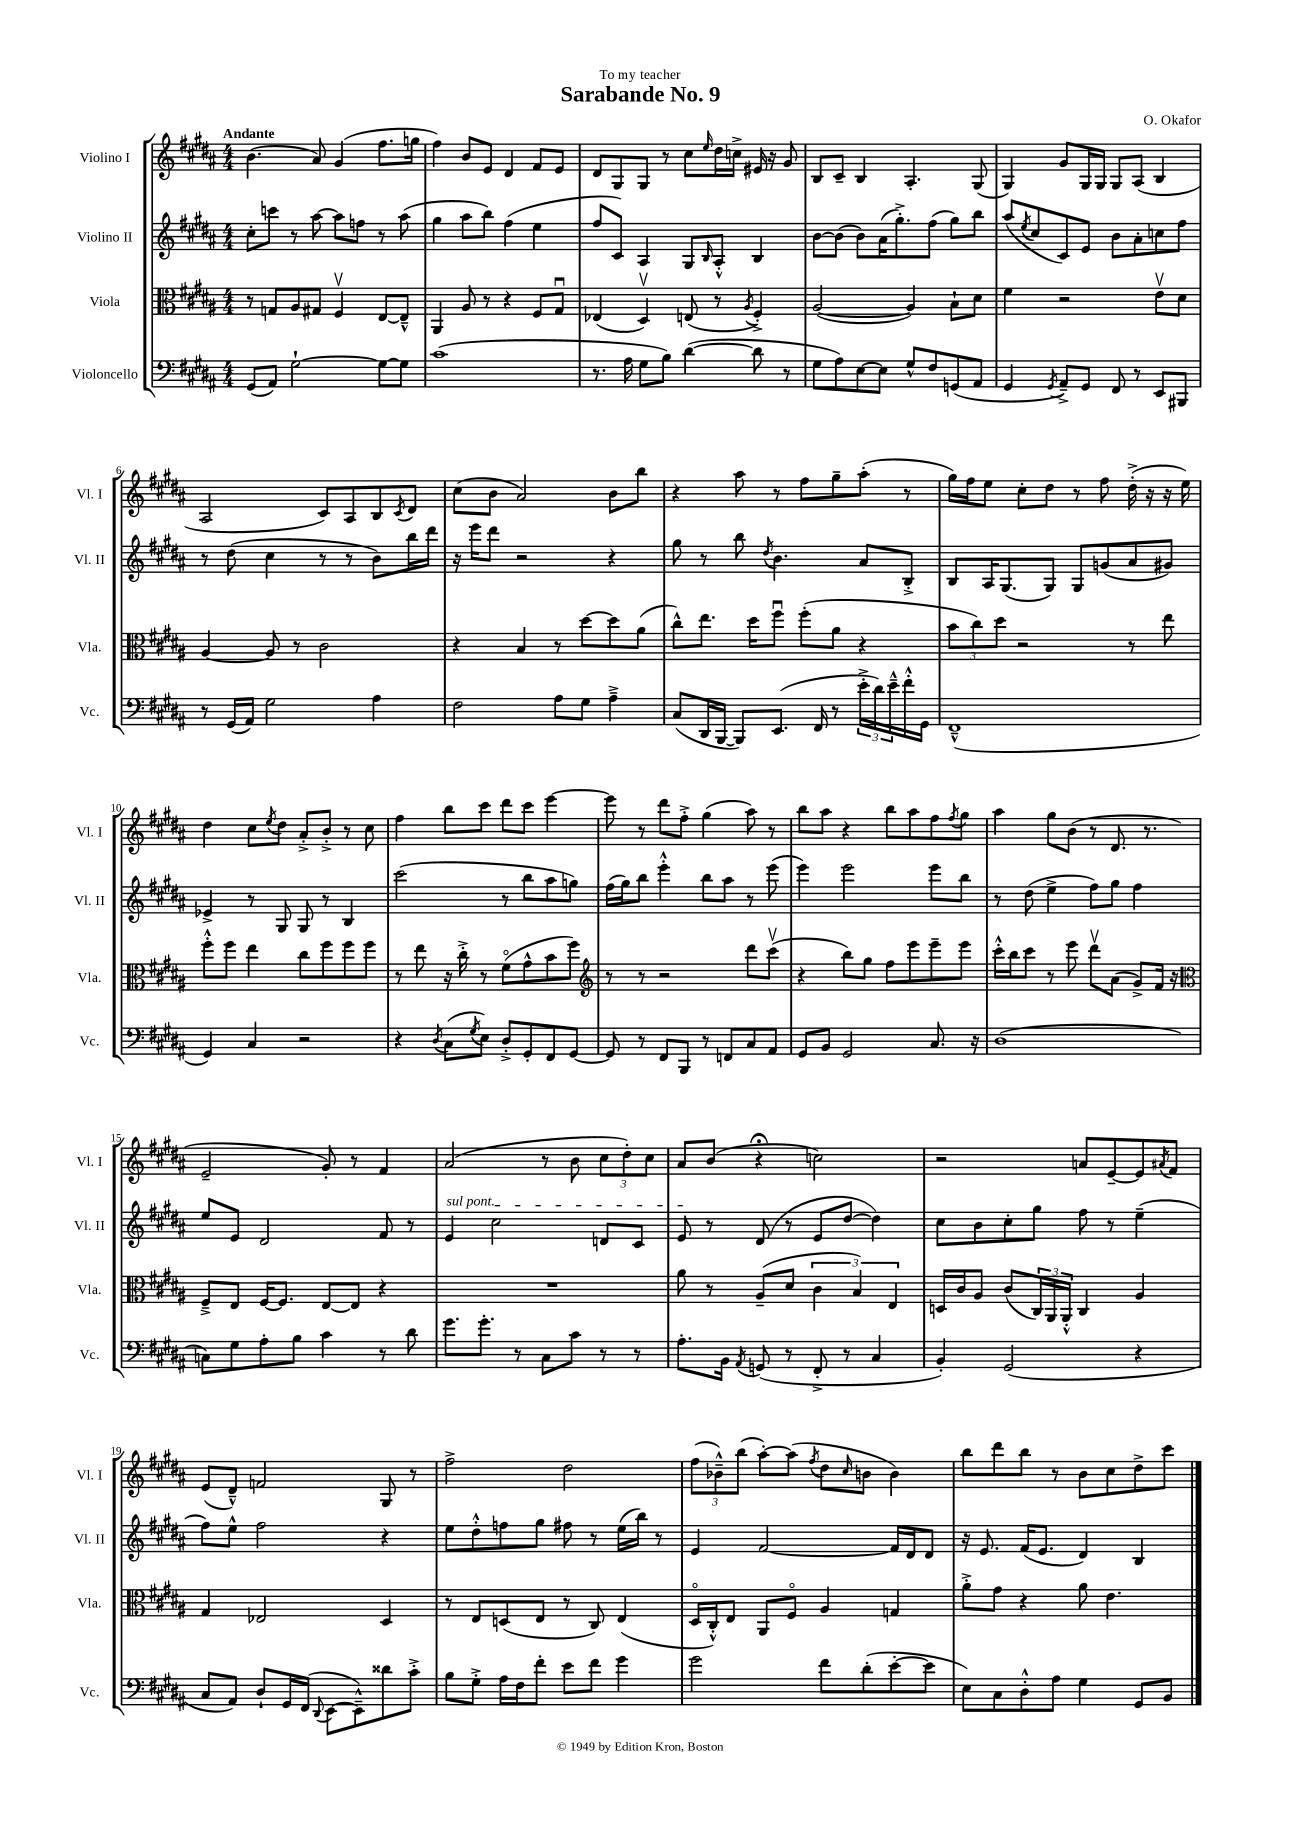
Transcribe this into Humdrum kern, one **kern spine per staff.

**kern	**kern	**kern	**kern
*part4	*part3	*part2	*part1
*staff4	*staff3	*staff2	*staff1
*I"Violoncello	*I"Viola	*I"Violino II	*I"Violino I
*I'Vc.	*I'Vla.	*I'Vl. II	*I'Vl. I
*clefF4	*clefC3	*clefG2	*clefG2
*k[f#c#g#d#a#]	*k[f#c#g#d#a#]	*k[f#c#g#d#a#]	*k[f#c#g#d#a#]
*M4/4	*M4/4	*M4/4	*M4/4
=1	=1	=1	=1
!	!	!	!LO:TX:a:B:t=Andante
(8GG#/L	8r	8cc#'\L	(4.b\
8AA#/J)	8Gn/L	8cccn\J	.
[2G#`\	8A#/	8r	.
.	8G#X/J	[8aa#\	8a#/)
.	4F#v/	8aa#\L]	(4g#/
.	.	8ffn\J	.
8G#\L_	[8E/L	8r	8.ff#\L
8G#\J]	8E~^^/J]	(8aa#\	.
.	.	.	16ggn\Jk
=2	=2	=2	=2
(1c#	4AA#/	4gg#\	4ff#\)
.	8A#/	8aa#\L	8b/L
.	8r	8bb\J)	8e/J
.	4r	(4ff#\	4d#/
.	8F#/L	4ee\	8f#/L
.	8G#u/J	.	8e/J
=3	=3	=3	=3
8.r	(4E-X/	8ff#/L	8d#/L
.	.	8c#/J)	8G#/
16A#\	.	.	.
8G#\L	4D#v/)	4A#/	8G#/J
8B\J)	.	.	8r
([4d#\	(8En/	8G#/L	8cc#\L
.	.	16qqB/	16qqee/
.	8r	8A#'^^/J	16dd#\L
.	.	.	16ccn^\JJ
.	8qA#/	.	.
8d#\]	4F#'^/)	4B/	16e#X/
.	.	.	16r
8r	.	.	8g#/
=4	=4	=4	=4
8G#\L	([2A#/	[8b\L	8B/L
8A#\)	.	(8b\J]	8c#~/J
[8E\	.	8b\L)	4B/
8E\J]	.	(16a#\K	.
.	.	8.gg#'^\)	.
8G#^^/L	4A#/])	.	4.A#'/
8F#/	.	(8ff#\J	.
(8GGn/	8B`\L	8gg#\L)	.
8AA#/J	8d#\J	8bb\J	(8G#/
=5	=5	=5	=5
4GG#/	4f#\	(8aa#/L	4G#/)
.	.	8qee/	.
.	.	8cc#/	.
8qGG#/	.	.	.
8AA#~^/L)	2r	8c#/)	8g#/L
8GG#/J	.	8e/J	16G#/L
.	.	.	16G#/JJ
8FF#/	.	8b\L	8G#/L
8r	.	8a#'\	(8A#/J
8EE/L	8ev\L	8ccn\	4B/
8BBB#X/J	8d#\J	8ff#\J	.
!!LO:LB:g=z
=6	=6	=6	=6
8r	[4A#/	8r	2A#/
(16GG#/LL	.	(8dd#\	.
16AA#/JJ)	.	.	.
2G#\	8A#/]	4cc#\	.
.	8r	.	.
.	2c#\	8r	8c#/L)
.	.	8r	8A#/
4A#\	.	8b\L)	8B/
.	.	.	8qc#/
.	.	16bb\L	8d#/J
.	.	16ddd#\JJ	.
=7	=7	=7	=7
2F#\	4r	16r	(8cc#\L
.	.	16eee\KL	.
.	.	8ddd#\J	8b\J
.	4B/	2r	2a#/)
8A#\L	8r	.	.
8G#\J	[8dd#\L	.	.
4A#~^\	8dd#\]	4r	8b\L
.	(8a#\J	.	8bb\J
=8	=8	=8	=8
(8C#/L	8cc#^^\L)	8gg#\	4r
16DD#/L	8.ee\J	8r	.
[16BBB/JJ	.	.	.
8BBB/L])	.	8bb\	8aa#\
.	16dd#\KL	.	.
.	.	8qdd#/	.
(8.EE/J	8ff#u\J	4.b\	8r
.	(8ff#'\L	.	8ff#\L
16FF#/	.	.	.
8r	8a#\J	.	8gg#~\
24e'^\LL	4r	8a#/L	(8aa#'\J
24d#\)	.	.	.
24e~^^\	.	.	.
16f#'^^\	.	8B'^/J	8r
16GG#\JJ	.	.	.
=9	=9	=9	=9
(1FF#~^^	12b\L	8B/L	16gg#\LL)
.	.	.	16ff#\J
.	12cc#\)	.	.
.	.	16A#/K	8ee\J
.	12dd#\J	.	.
.	.	(8.G#/	.
.	2r	.	8cc#'\L
.	.	8G#/J)	8dd#\J
.	.	8G#/L	8r
.	.	(8gn/	8ff#\
.	8r	8a#/	(16dd#'^\
.	.	.	16r
.	8ee\	8g#X/J)	16r
.	.	.	16ee\)
!!LO:LB:g=z
=10	=10	=10	=10
4GG#/)	8ff#'^^\L	4e-X^/	4dd#\
.	8ff#\J	.	.
4C#/	4ee\	8r	8cc#\L
.	.	.	8qee/
.	.	8G#/	8dd#\J
2r	8cc#\L	8G#/	8a#'^/L
.	8ff#\	8r	8b'^/J
.	8ff#\	4B/	8r
.	8ff#\J	.	8cc#\
=11	=11	=11	=11
4r	8r	(2ccc#\	4ff#\
.	8ee\	.	.
8qD#/	.	.	.
(8C#\L	16r	.	8bb\L
.	16cc#'^\	.	.
8qG#/	.	.	.
8E\J)	8r	.	8ccc#\J
8D#'^/L	(8f#\L	8r	8ddd#\L
8GG#'/	8g#^^\	8bb\L	8ccc#\J
8FF#/	8b\	8aa#\	[4eee\
[8GG#/J	8ff#\J)	8ggn\J)	.
=12	=12	=12	=12
*	*clefG2	*	*
8GG#/]	8r	(16ff#\LL	8eee\]
.	.	16gg#\J)	.
8r	8r	8bb\J	8r
8FF#/L	2r	4eee'^^\	8ddd#\L
8BBB/J	.	.	8ff#'^\J
8r	.	8bb\L	(4gg#\
8FFn/L	.	8aa#\J	.
8C#/	8ddd#\L	8r	8aa#\)
8AA#/J	(8ccc#v\J	(8eee\	8r
=13	=13	=13	=13
8GG#/L	4r	4eee\)	8bb\L
8BB/J	.	.	8aa#\J
2GG#/	8bb\L)	2eee\	4r
.	8gg#\J	.	.
.	8ff#\L	.	8bb\L
.	8eee\	.	8aa#\
8.C#/	8eee~\	8eee\L	8ff#\
.	.	.	8qff#/
.	8eee\J	8bb\J	8gg#\J
16r	.	.	.
=14	=14	=14	=14
(1D#	16ccc#'^^\LL	8r	4aa#\
.	16bb\J	.	.
.	8ccc#\J	(8dd#\	.
.	8r	4ee^\	8gg#\L
.	8eee\	.	(8b\J
.	8ddd#v\L	8ff#\L)	8r
.	(8a#\J	8gg#\J	8.d#/
.	8g#^/L)	4ff#\	.
.	.	.	8.r
.	16f#/Jk	.	.
.	16r	.	.
!!LO:LB:g=z
=15	=15	=15	=15
*	*clefC3	*	*
8Cn\L)	8F#~^/L	8ee/L	2e~/
8G#\	8E/J	8e/J	.
8A#'\	[16F#/KL	2d#/	.
.	8.F#/J]	.	.
8B\J	.	.	.
4c#\	[8E/L	.	8g#'/)
.	8E/J]	.	8r
8r	4r	8f#/	4f#/
8d#\	.	8r	.
=16	=16	=16	=16
!	!	!LO:TX:a:i:t=sul pont.	!
8.g#\L	1r	4e/	(2a#/
8.g#'\J	.	.	.
.	.	2cc#\	.
8r	.	.	.
8C#\L	.	.	8r
8c#\J	.	.	8b\
8r	.	8dn/L	12cc#\L
.	.	.	12dd#'\)
8r	.	8c#/J	.
.	.	.	12cc#\J
=17	=17	=17	=17
8.A#'\L	8a#\	8e/	8a#/L
.	8r	8r	(8b/J
16BB\Jk	.	.	.
8qAA#/	.	.	.
(8GGn/	(8A#~/L	(8d#/	4r;<
8r	8d#/J	8r	.
8FF#'^/	6c#\	8e/L	2ccn\)
8r	.	[8dd#/J	.
.	6B/)	.	.
4C#/	.	4dd#\])	.
.	6E/	.	.
=18	=18	=18	=18
4BB'/)	16Dn/LL	8cc#\L	2r
.	16c#/J	.	.
.	8A#/J	8b\	.
(2GG#/	(8c#/L	8cc#'\	.
.	24C#/L)	8gg#\J	.
.	24AA#/	.	.
.	24AA#'^^/JJ	.	.
.	4C#/	8ff#\	8an/L
.	.	8r	[8e~/
4r	4A#/	(4ee~\	8e/]
.	.	.	8qa#X/
.	.	.	8f#/J
!!LO:LB:g=z
=19	=19	=19	=19
8C#/L	4G#/	8ff#\L)	(8e/L
8AA#/J)	.	8ee^^\J	8d#~^^/J)
8D#`/L	2E-X/	2ff#\	2fn/
16GG#/L	.	.	.
(16FF#/JJ	.	.	.
8qqDD#/	.	.	.
[8EE\L	.	.	.
8EE~^^\])	.	.	.
8d##X\	4D#/	4r	8G#/
8c#'^\J	.	.	8r
=20	=20	=20	=20
8B\L	8r	8ee\L	2ff#^\
8G#'^\J	8E/L	8dd#'^^\	.
16A#\LL	(8Dn/	8ffn\	.
16F#\J	.	.	.
8f#'\J	8E/J	8gg#\J	.
8e\L	8r	8ff#X\	2dd#\
8f#\J	8C#/)	8r	.
4g#\	(4E/	(16ee\LL	.
.	.	16bb\JJ)	.
.	.	8r	.
=21	=21	=21	=21
2g#\	16D#/LL	4e/	(12ff#\L
.	16C#'^^/J)	.	.
.	.	.	12b-X~^^\)
.	8E/J	.	.
.	.	.	(12bb\J
.	8AA#/L	[2f#/	[8aa#'\L)
.	8F#/J	.	(8aa#\J]
.	.	.	8qff#/
8f#\L	4A#/	.	8dd#\L
.	.	.	16qqcc#/
(8d#'\	.	.	8bn\J
[8e'\	4Gn/	16f#/LL]	4b\)
.	.	16d#/J	.
8e\J]	.	8d#/J	.
=22	=22	=22	=22
8E\L)	8a#'^\L	16r	8bb\L
.	.	8.e/	.
8C#\	8g#\J	.	8ddd#\
8D#'^^\	4r	(16f#/KL	8bb\J
.	.	8.e/J	.
8A#\J	.	.	8r
4G#\	8a#\	4d#/)	8b\L
.	4.e\	.	8cc#\
8GG#/L	.	4B/	8dd#^\
8BB/J	.	.	8ccc#\J
==	==	==	==
*-	*-	*-	*-
